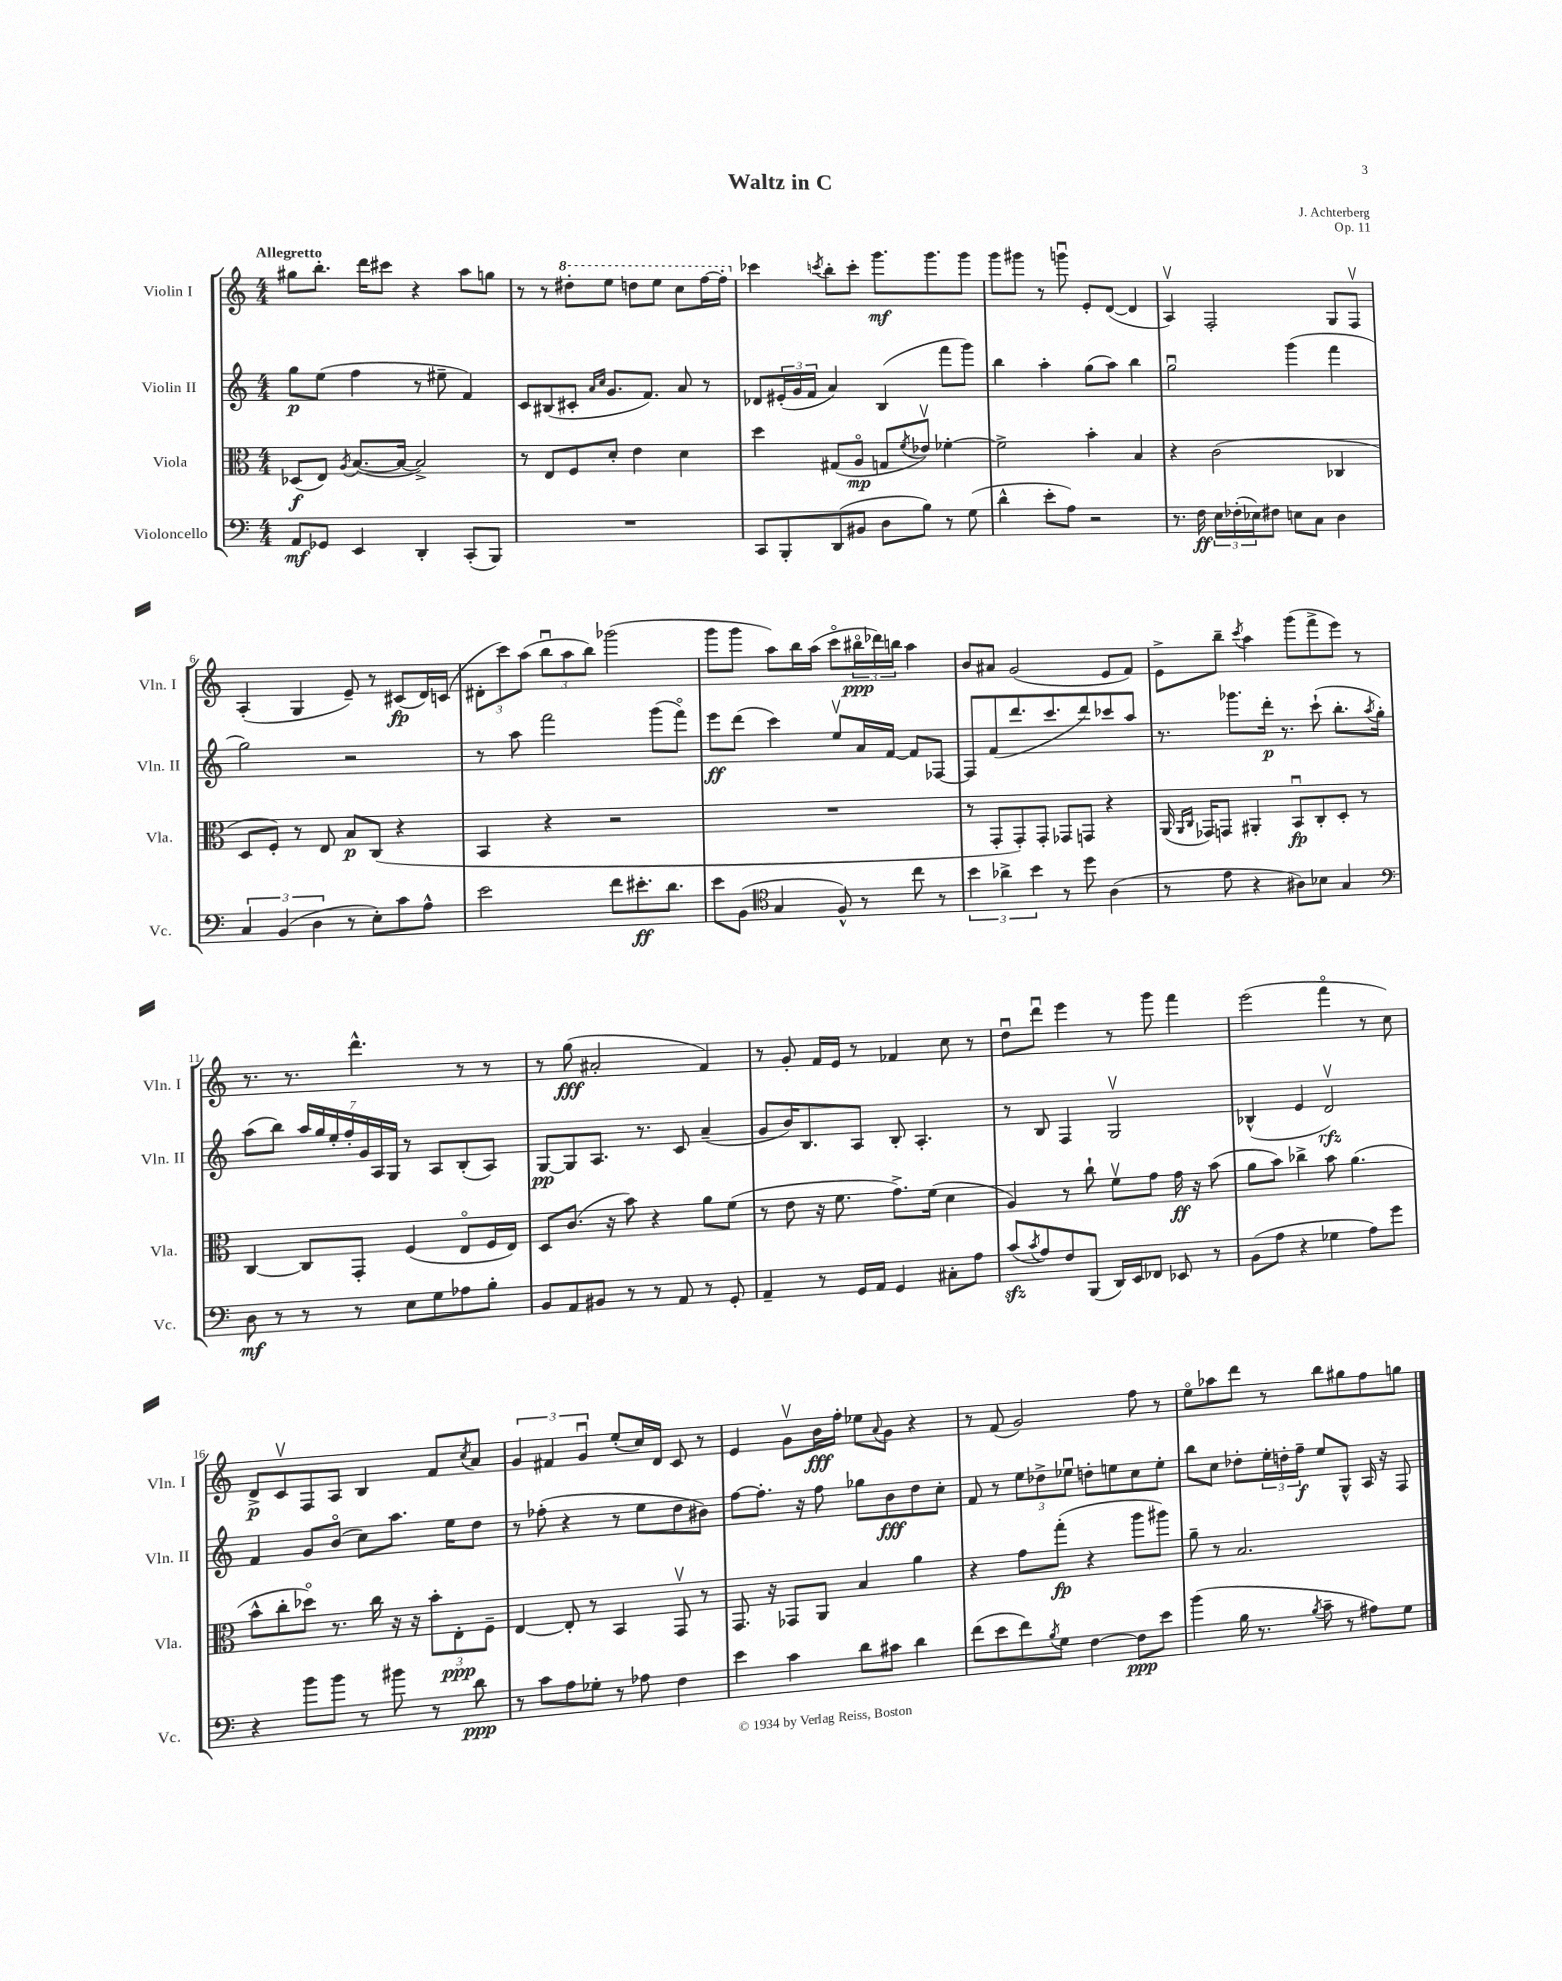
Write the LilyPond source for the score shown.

\header { title = "Waltz in C" composer = "J. Achterberg" opus = "Op. 11" }
<<
\new StaffGroup <<
\new Staff = "s0" \with { instrumentName = "Violin I" shortInstrumentName = "Vln. I" } {
    \clef treble \key c \major \numericTimeSignature \time 4/4 \tempo "Allegretto"
    gis''8 b''8.-. d'''16 cis'''8 r4 a''8 g''8 |
    r8 r8 \ottava #1 dis'''8-. e'''8 d'''8 e'''8 c'''8 f'''16~ f'''16-. \ottava #0 |
    ces'''4 \acciaccatura { c'''8 } b''8-. c'''8-. g'''8.\mf g'''8. g'''8 |
    g'''8 gis'''8 r8 g'''8\downbow e'8-. d'8~( d'4 |
    a4\upbow) f2-. g8 f8\upbow |
    a4-.( g4 e'8--) r8 cis'8\fp( d'16) c'16( |
    \tuplet 3/2 { dis'8-. c'''8) a''8( } \tuplet 3/2 { b''8\downbow a''8 b''8) } ges'''2( |
    g'''8 g'''8 a''8) b''16 a''16( c'''8\flageolet \tuplet 3/2 { bis''16\flageolet\ppp des'''16) b''16 } a''4 |
    b'8 ais'8 g'2( e'8 f'8) |
    e'8-> b''8-- \acciaccatura { c'''8 } a''4 g'''8( f'''8-> e'''8) r8 |
    r8. r8. d'''4.-^ r8 r8 |
    r8 g''8\fff( ais'2-. f'4) |
    r8 g'8-. f'16 e'16 r8 fes'4 c''8 r8 |
    d''8\downbow d'''8\downbow e'''4 r8 g'''8 f'''4 |
    e'''2( f'''4\flageolet r8 c''8) |
    d'8->\p c'8\upbow f8 a8 b4 f'8 \acciaccatura { c''8 } a'8 |
    \tuplet 3/2 { g'4 fis'4 g'4\downbow } e''8-.( c''16) d'16 c'8 r8 |
    e'4 g'8\upbow b'16\fff f''16-. ees''8 \appoggiatura { a'8 } g'8 r4 |
    r8 f'8( g'2) f''8 r8 |
    e''8\flageolet aes''8 d'''8 r8 b''8 gis''8 f''8 g''8 \bar "|." |
}
\new Staff = "s1" \with { instrumentName = "Violin II" shortInstrumentName = "Vln. II" } {
    \clef treble \key c \major \numericTimeSignature \time 4/4
    g''8\p e''8( f''4 r8 eis''8-- f'4) |
    c'8 bis8( cis'8-. \grace { a'16 c''16 } g'8. f'8.) a'8 r8 |
    des'8 \tuplet 3/2 { eis'16-.( g'16 f'16 } a'4) b4( f'''8 g'''8) |
    b''4 a''4-. g''8( a''8) b''4 |
    g''2\downbow g'''4( f'''4 |
    g''2) r2 |
    r8 a''8 f'''2 g'''8( f'''8\flageolet) |
    e'''8\ff d'''8( c'''4) e''8\upbow a'16 f'16~ f'8 fes8~ |
    fes8 f'8( d'''8. c'''8. d'''8) ces'''8 a''8 |
    r8. ges'''8. d'''16-.\p r8. c'''8-!( b''8.-. \acciaccatura { a''8 } g''16-.) |
    a''8( b''8) \tuplet 7/4 { a''16 g''16 e''16-. f''16-. g'16 a16 g16 } r8 a8 b8-.( a8) |
    g8~\pp g8 a8. r8. c'8 a'4--( |
    g'8 b'16) b8. a8 b8-. a4.-. |
    r8 b8 f4 g2\upbow |
    bes4-^( e'4 d'2\upbow\rfz) |
    f'4 g'8 b'8\flageolet( c''8) a''8. e''16 d''8 |
    r8 fes''8-.( r4 r8 e''8 d''8 bis'8) |
    f''8~ f''8.-. r16 f''8 ges''8 b'8\fff d''8 c''8-. |
    f'8 r8 \tuplet 3/2 { e''8 des''8-> ees''8\downbow } d''8-. e''8 c''8 e''8-. |
    b''8 c''8 des''8-. \tuplet 3/2 { e''16-. d''16-. f''16--\f } e''8 g8-^ a16 r16 f8 \bar "|." |
}
\new Staff = "s2" \with { instrumentName = "Viola" shortInstrumentName = "Vla." } {
    \clef alto \key c \major \numericTimeSignature \time 4/4
    des8\f( e8) \acciaccatura { a8 } b8.~( b16~ b2->) |
    r8 e8 f8 d'8-. e'4 d'4 |
    d''4 gis8( a8\flageolet\mp g8 \acciaccatura { f'8 } ees'8\upbow) fes'4~-. |
    fes'2-> b'4-. b4 |
    r4 c'2( ces4 |
    d8 f8-.) r8 e8 b8\p c8( r4 |
    b,4 r4 r2 |
    R1 |
    r8 g,8-. g,8-.) g,8-. ges,8 g,8 r4 |
    a,16( \grace { a,16 c16 } ges,16) g,8 ais,4-. b,8\downbow\fp c8-. d8-. r8 |
    c4~ c8 g,8-. f4( e8\flageolet f16 e16) |
    d8 c'8.( r16 b'8) r4 a'8 f'8( |
    r8 e'8 r16 f'8. g'8.->) f'16( d'4 |
    a4) r8 c''8-! f'8\upbow g'8 g'16\ff r16 b'8( |
    a'8 b'8) ces''4-> b'8 a'4.( |
    b'8-^ c''8-. des''8\flageolet) r8. c''16 r16 r16 \tuplet 3/2 { b'8-. e8-.\ppp f8-- } |
    e4~ e8-. r8 b,4 g,8\upbow r8 |
    g,8. r16 ges,8 a,8 b4 a'4 |
    r4 g'8 g''8-.\fp( r4 a''8 ais''8) |
    a'8-- r8 b2. \bar "|." |
}
\new Staff = "s3" \with { instrumentName = "Violoncello" shortInstrumentName = "Vc." } {
    \clef bass \key c \major \numericTimeSignature \time 4/4
    a,8\mf ges,8 e,4 d,4-. c,8-.( b,,8) |
    R1 |
    c,8 b,,8-. d,8( bis,8 d8 b8) r8 g8( |
    d'4-^ e'8-. a8) r2 |
    r8. f16\ff \tuplet 3/2 { e16 fes16-.( ees16) } fis8 e8 c8 d4 |
    \tuplet 3/2 { c4 b,4( d4 } r8 e8-.) c'8 a8-^ |
    e'2 f'8 eis'8.-.\ff d'8. |
    e'8 b,8( \clef tenor g4 f8-^) r8 c''8 r8 |
    \tuplet 3/2 { b'4 aes'4-> b'4 } r8 d''8 a4( |
    r8 e'8 r4 ais8) bes8 g4 |
    \clef bass d8\mf r8 r8 r8 e8 g8 aes8 b8-. |
    b,8 a,8 bis,8 r8 r8 a,8 r8 g,8-. |
    a,4-- r8 g,16 a,16 g,4 cis8-. a8 |
    c'8\sfz( \acciaccatura { c'8 } a8) f8 b,,8( d,16) e,16 fes,8 ees,8 r8 |
    b,8( a8 r4 ges4 a8) g'8 |
    r4 b'8 b'8 r8 bis'8 r8 d'8\ppp |
    r8 c'8 a8 ges8-. r8 aes8 f4 |
    e'4 c'4 d'8 cis'8 d'4 |
    f'8( e'8 f'8) \acciaccatura { b8 } g8 f4~ f8\ppp e'8 |
    b'4( b16 r8. \acciaccatura { b8 } c'8-- r8 ais8) g8 \bar "|." |
}
>>
>>
